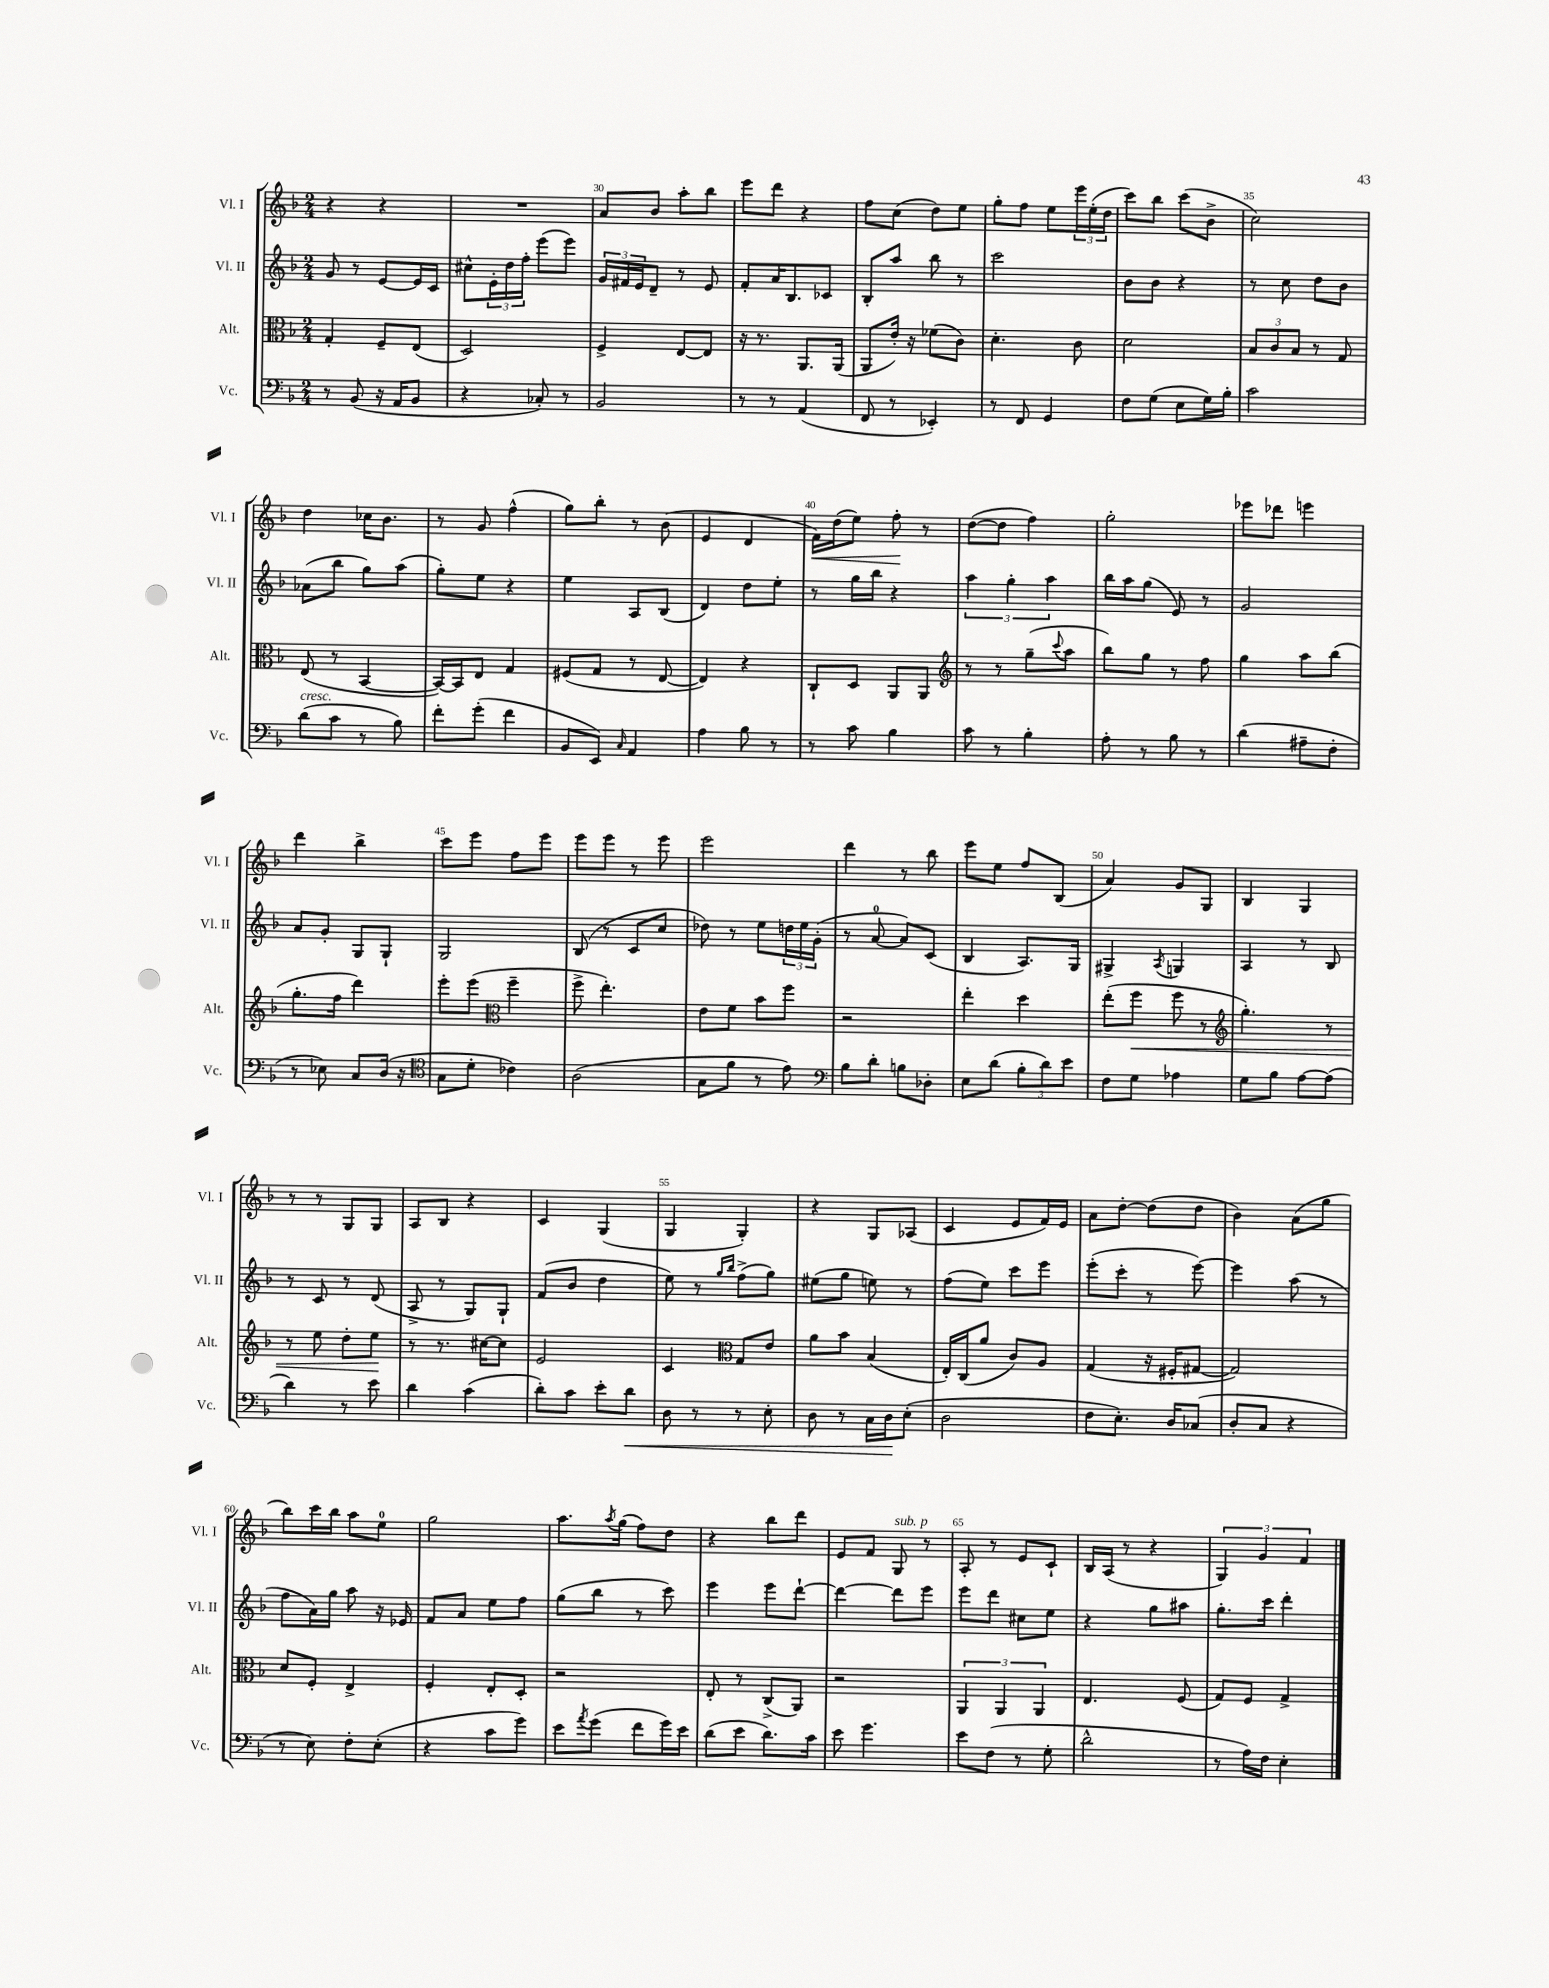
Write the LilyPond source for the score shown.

<<
\new StaffGroup <<
\new Staff = "s0" \with { instrumentName = "Vl. I" shortInstrumentName = "Vl. I" } {
    \clef treble \key f \major \numericTimeSignature \time 2/4
    r4 r4 |
    R2 |
    a'8 bes'8 a''8-. bes''8 |
    e'''8 d'''8 r4 |
    f''8 c''8( d''8) e''8 |
    g''8-. f''8 e''8 \tuplet 3/2 { e'''16 e''16-.( d''16 } |
    c'''8) bes''8 c'''8( bes'8-> |
    c''2) |
    d''4 ces''16 bes'8. |
    r8 g'8 f''4-^( |
    g''8) bes''8-. r8 bes'8( |
    e'4 d'4 |
    f'16\<) d''16( e''8) f''8-.\! r8 |
    d''8~( d''8 f''4) |
    g''2-. |
    ees'''8 des'''8 e'''4 |
    d'''4 bes''4-> |
    c'''8 e'''8 f''8 e'''8 |
    e'''8 e'''8 r8 e'''8 |
    e'''2 |
    d'''4 r8 bes''8 |
    e'''8 e''8 f''8 bes8( |
    a'4) g'8 g8 |
    bes4 g4 |
    r8 r8 g8 g8 |
    a8 bes8 r4 |
    c'4 g4( |
    g4 g4-.) |
    r4 g8 aes8( |
    c'4 e'8 f'16) e'16 |
    a'8 d''8~-. d''8( d''8 |
    bes'4) a'8( g''8 |
    bes''8) c'''16 bes''16 a''8 e''8-0 |
    g''2 |
    a''8. \acciaccatura { a''8 } g''16( f''8) d''8 |
    r4 bes''8 d'''8 |
    e'8 f'8 g8^\markup { \italic "sub. p" } r8 |
    a8-. r8 e'8 c'8-! |
    bes16 a16( r8 r4 |
    \tuplet 3/2 { g4) g'4 f'4 } \bar "|." |
}
\new Staff = "s1" \with { instrumentName = "Vl. II" shortInstrumentName = "Vl. II" } {
    \clef treble \key f \major \numericTimeSignature \time 2/4
    g'8 r8 e'8~ e'16 c'16 |
    cis''8-^ \tuplet 3/2 { e'16-. d''16 f''16-. } e'''8( e'''8) |
    \tuplet 3/2 { g'16 fis'16 e'16 } d'8-- r8 e'8 |
    f'8-. a'16 bes8. ces'8 |
    bes8-. a''8 bes''8 r8 |
    c'''2 |
    bes'8 bes'8 r4 |
    r8 c''8 d''8 bes'8 |
    aes'8( bes''8 g''8) a''8( |
    g''8-.) e''8 r4 |
    e''4 a8 bes8( |
    d'4) d''8 e''8-. |
    r8 g''16 bes''16 r4 |
    \tuplet 3/2 { a''4 g''4-. a''4 } |
    bes''16 a''16 g''8( e'8) r8 |
    g'2 |
    a'8 g'8-. g8 g8-! |
    g2 |
    bes8( r8 c'8 c''8 |
    des''8) r8 e''8 \tuplet 3/2 { d''16 e''16 g'16-.( } |
    r8 a'8-0~ a'8) c'8( |
    bes4 a8.) g16 |
    gis4-> \acciaccatura { a8 } g4 |
    a4 r8 bes8 |
    r8 c'8 r8 d'8( |
    a8-> r8 g8) g8-! |
    f'8( bes'8 d''4 |
    e''8) r8 \grace { g''16 bes''16 } f''8->( g''8) |
    eis''8( g''8 e''8) r8 |
    f''8( e''8) c'''8 e'''8 |
    e'''8-.( c'''8-. r8 e'''8~) |
    e'''4 a''8( r8 |
    f''8 a'16) g''16 a''8 r16 ees'16 |
    f'8 a'8 e''8 f''8 |
    g''8( bes''8 r8 c'''8) |
    e'''4 e'''8 d'''8~-! |
    d'''4~ d'''8 e'''8 |
    e'''8 d'''8 cis''8 e''8 |
    r4 g''8 ais''8 |
    g''8.-. c'''16 d'''4-. \bar "|." |
}
\new Staff = "s2" \with { instrumentName = "Alt." shortInstrumentName = "Alt." } {
    \clef alto \key f \major \numericTimeSignature \time 2/4
    g4-. f8-- e8( |
    d2) |
    f4-> e8~ e8 |
    r16 r8. a,8. a,16( |
    a,8 e'16-.) r16 fes'8( c'8) |
    d'4.-. c'8 |
    d'2 |
    \tuplet 3/2 { bes8 c'8 bes8 } r8 g8 |
    e8( r8 bes,4~ |
    bes,16~) bes,16 e8 g4 |
    fis8( g8 r8 e8~ |
    e4) r4 |
    c8-! d8 a,8 a,8 |
    \clef treble r8 r8 g''8--( \appoggiatura { c'''8 } a''8 |
    bes''8) g''8 r8 f''8 |
    g''4 a''8 bes''8( |
    g''8.-. f''16 d'''4) |
    e'''8-. e'''8( \clef alto f''4-- |
    f''8-> e''4.-.) |
    e'8 f'8 bes'8 f''8 |
    r2 |
    e''4-. d''4 |
    e''8-.( f''8\< f''8 r8 |
    \clef treble g''4.-.) r8 |
    r8 e''8 d''8-. e''8\! |
    r8 r8. cis''16~ cis''8 |
    e'2 |
    c'4 \clef alto g8 e'8 |
    a'8 bes'8 bes4( |
    e16-.) c16( a'8 c'8) a8 |
    g4( r16 fis16-. gis8~ |
    gis2) |
    d'8 f8-. e4-> |
    f4-. e8-. d8-. |
    r2 |
    e8-. r8 c8->( a,8) |
    r2 |
    \tuplet 3/2 { a,4 a,4 a,4 } |
    e4. f8( |
    g8) f8 g4-> \bar "|." |
}
\new Staff = "s3" \with { instrumentName = "Vc." shortInstrumentName = "Vc." } {
    \clef bass \key f \major \numericTimeSignature \time 2/4
    r8 bes,8( r16 a,16 bes,8 |
    r4 ces8-.) r8 |
    bes,2 |
    r8 r8 a,4( |
    f,8 r8 ees,4-.) |
    r8 f,8 g,4 |
    f8 g8( e8 g16) bes16-. |
    c'2 |
    d'8^\markup { \italic "cresc." }( c'8 r8 bes8) |
    f'8-. g'8-.( f'4 |
    bes,8 e,8) \grace { c16 } a,4 |
    a4 bes8 r8 |
    r8 c'8 bes4 |
    c'8 r8 bes4-. |
    a8-. r8 bes8 r8 |
    d'4( ais8-- f8-. |
    r8 ees8) c8 d16( r16 |
    \clef tenor g8 d'8-. ces'4) |
    a2( |
    g8 f'8 r8 e'8) |
    \clef bass bes8 d'8-. b8 des8-. |
    e8 d'8( \tuplet 3/2 { bes8-. d'8) e'8 } |
    f8 g8 aes4 |
    g8 bes8 a8~ a8( |
    d'4) r8 e'8 |
    d'4 c'4( |
    d'8-.) c'8 e'8-. d'8\< |
    d8 r8 r8 e8-. |
    d8 r8 c16 d16\! e8-.( |
    d2 |
    f8 e8.-.) d16 ces8( |
    d8-. c8 r4 |
    r8 e8) f8-. e8-.( |
    r4 c'8 g'8) |
    e'8 \acciaccatura { a'8 } g'8( f'8 g'16) e'16 |
    d'8( e'8 d'8.) c'16 |
    e'8 g'4. |
    e'8 f8( r8 g8-. |
    d'2-^ |
    r8 a16) f16 e4-. \bar "|." |
}
>>
>>
\layout { \context { \Score currentBarNumber = #28 \override BarNumber.break-visibility = ##(#f #t #t) barNumberVisibility = #(every-nth-bar-number-visible 5) } }
